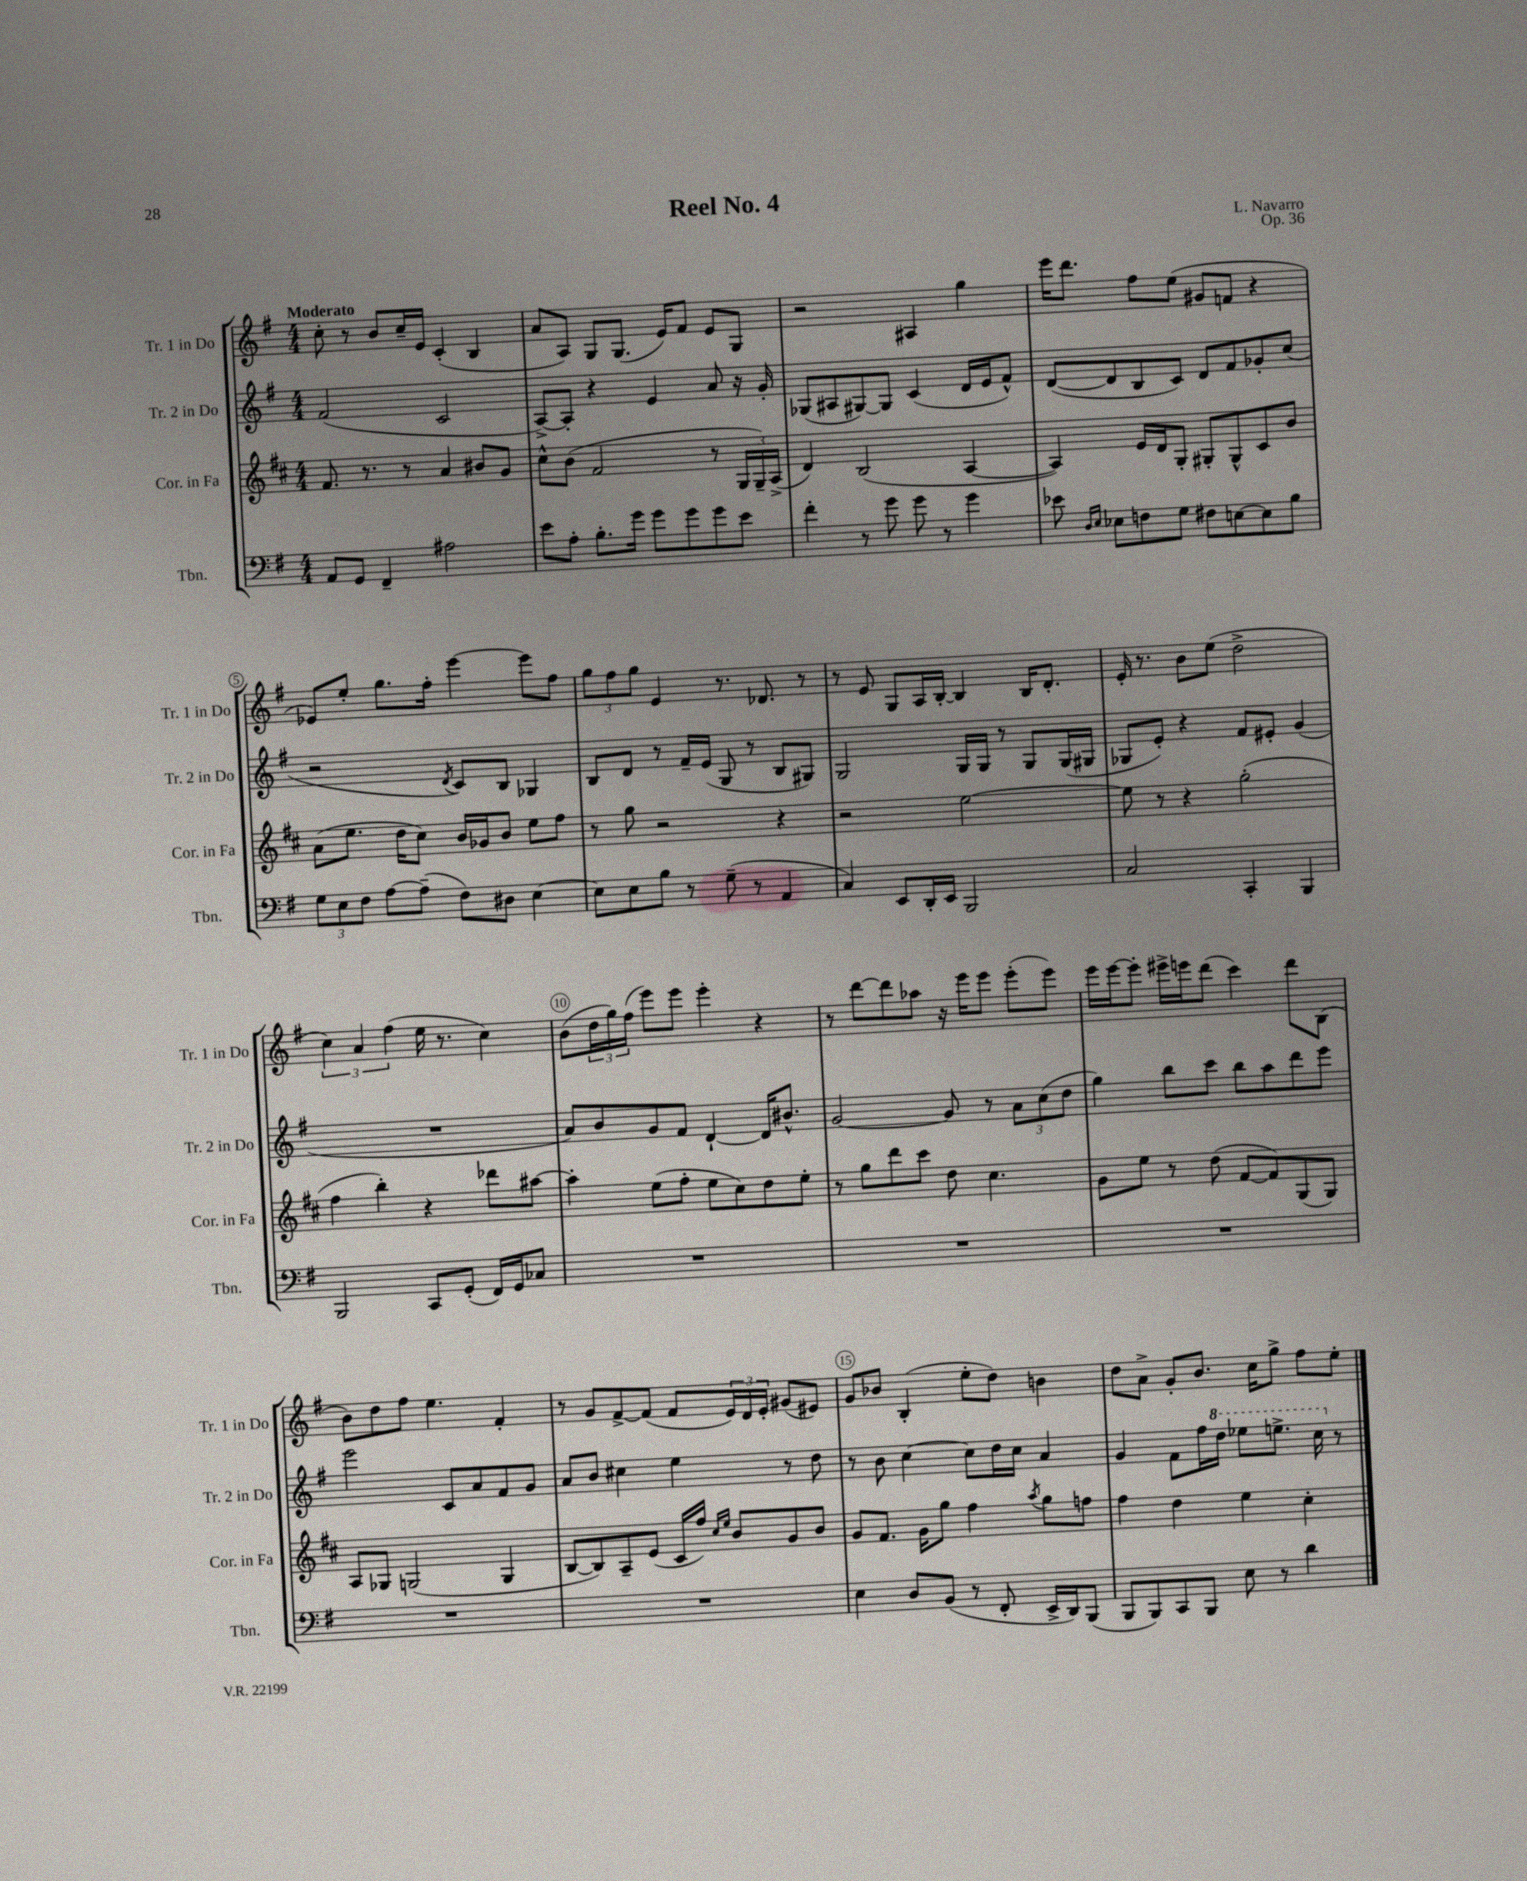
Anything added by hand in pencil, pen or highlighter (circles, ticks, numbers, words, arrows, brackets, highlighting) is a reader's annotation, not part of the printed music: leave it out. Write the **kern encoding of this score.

**kern	**kern	**kern	**kern
*part4	*part3	*part2	*part1
*staff4	*staff3	*staff2	*staff1
*I"Tbn.	*I"Cor. in Fa	*I"Tr. 2 in Do	*I"Tr. 1 in Do
*I'Tbn.	*I'Cor. in Fa	*I'Tr. 2 in Do	*I'Tr. 1 in Do
*clefF4	*clefG2	*clefG2	*clefG2
*k[f#]	*k[f#c#]	*k[f#]	*k[f#]
*M4/4	*M4/4	*M4/4	*M4/4
=1	=1	=1	=1
!	!	!	!LO:TX:a:B:t=Moderato
8AA/L	8.f#/	(2f#/	8cc'\
8GG/J	.	.	8r
.	8.r	.	.
4FF#~/	.	.	8b/L
.	8r	.	16cc~/L
.	.	.	16e/JJ
2A#X\	4a/	2c/	(4c'/
.	8b#X/L	.	4B/
.	8g/J	.	.
=2	=2	=2	=2
8e\L	8cc#^^\L	[8A^/L)	8a/L
8A'\J	(8b\J	8A'/J]	8A/J)
8.B'\L	2f#/	4r	8G/L
.	.	.	(8.G/J
16g\Jk	.	.	.
8g\L	.	4e/	.
.	.	.	16e/KL)
8g\	.	.	8f#/J
8g\	8r	8a/	8e/L
8e\J	24G/LL	16r	8G/J
.	24G~/)	.	.
.	.	16g'/	.
.	(24A^/JJ	.	.
=3	=3	=3	=3
4f#'\	4d/)	(8G-X/L	2r
.	.	8A#X/	.
8r	(2B/	[8G#X/)	.
8g\	.	8G#/J]	.
8g\	.	(4c/	4A#X/
8r	.	.	.
4g\	[4A/	16d/LL	4gg\
.	.	16e/J	.
.	.	8f#^^/J)	.
=4	=4	=4	=4
8e-X\	4A/])	([8d/L	16eee\KL
.	.	.	8.ddd\J
16qqD/LL	.	.	.
16qqE/JJ	.	.	.
8E-X\L	.	8d/]	.
8Fn\	16e/LL	8B/	8ff#\L
.	16d/J	.	.
8G\J	8G'/J	8c/J)	(8ee\J
8F#X\L	8G#X'/L	8d/L	8g#X/L
[8En\	8G#^^/	8f#/	8fn/J
8E\]	8c#/	8g-X'/	4r
8B\J	8b/J	(8cc/J	.
!!LO:LB:g=z
=5	=5	=5	=5
12G\L	(8a\L	2r	8e-X/L)
12E\	.	.	.
.	8.ee\J	.	8ee'/J
12F#\J	.	.	.
[8A\L	.	.	8.gg\L
.	16dd\KL	.	.
(8A~\J]	8cc#\J)	.	.
.	.	.	16ff#'\Jk
.	.	8qd/	.
8F#\L)	16b/LL	8c/L)	[4eee\
.	16g-X/J	.	.
8D#X\J	8b/J	8B/J	.
[4E\	8ee\L	4G-X/	8eee\L]
.	8ff#\J	.	8ff#\J
=6	=6	=6	=6
8E\L]	8r	8B/L	12gg\L
.	.	.	12ff#\
8E\	8gg\	8d/J	.
.	.	.	12gg\J
8B\J	2r	8r	4e/
8r	.	16f#~/LL	.
.	.	(16e/JJ	.
(8G~\	.	8G/	8.r
8r	.	8r	.
.	.	.	8.d-X/
4AA/	4r	8B/L	.
.	.	8G#X/J)	8r
=7	=7	=7	=7
4C/)	2r	2G/	8r
.	.	.	8e/
8EE/L	.	.	8G/L
16DD'/L	.	.	16A/L
16EE/JJ	.	.	[16B'/JJ
2BBB/	[2ee\	16G/LL	4B/]
.	.	16G/JJ	.
.	.	8r	.
.	.	8G/L	16B/KL
.	.	.	8.d'/J
.	.	(16G/L	.
.	.	16G#X/JJ	.
=8	=8	=8	=8
2C/	8ee\]	8G-X/L	16e'/
.	.	.	8.r
.	8r	8e'/J)	.
.	4r	4r	8b\L
.	.	.	(8ee\J
4CC'/	(2gg'\	8f#/L	2dd^\
.	.	8e#X'/J	.
4BBB/	.	(4g/	.
!!LO:LB:g=z
=9	=9	=9	=9
2BBB/	4ff#\	1r	6cc\)
.	.	.	6a/
.	4bb'\)	.	.
.	.	.	(6ff#\
8CC/L	4r	.	16ee\
.	.	.	8.r
(8GG'/J	.	.	.
16FF#/LL)	8ddd-X\L	.	4cc\)
16GG/J	.	.	.
8C-X/J	[8aa#X\J	.	.
=10	=10	=10	=10
1r	4aa#'\]	8a/L)	(8b\L
.	.	8b/	24dd\L
.	.	.	24gg\)
.	.	.	(24ff#\JJ
.	(8ee\L	8g/	8eee\L)
.	8ff#'\J	8f#/J	8eee\J
.	8ee\L	[4d`/	4eee'\
.	8cc#\)	.	.
.	8dd\	16d/KL]	4r
.	.	8.b#X^^/J	.
.	8ee'\J	.	.
=11	=11	=11	=11
1r	8r	[2g/	8r
.	8gg\L	.	[8ddd\L
.	8ddd\	.	8ddd\]
.	8ccc#\J	.	8aa-X\J
.	8dd\	8g/]	16r
.	.	.	16eee\KL
.	4.cc#\	8r	8eee\J
.	.	12a\L	(8eee'\L
.	.	(12cc\	.
.	.	.	8eee\J)
.	.	12dd\J	.
=12	=12	=12	=12
1r	8g\L	4gg\)	16eee\LL
.	.	.	[16eee\J
.	8ee\J	.	8eee'\J]
.	8r	8bb\L	16eee#X^\LL
.	.	.	16eeen\J
.	(8dd\	8ccc\J	(8ddd\J
.	[8f#/L	8bb\L	4ccc\)
.	8f#/])	8aa\	.
.	(8G/	8ddd\	8ddd\L
.	8G/J)	8eee\J	(8B\J
!!LO:LB:g=z
=13	=13	=13	=13
1r	8A/L	2eee\	8b\L)
.	8G-X/J	.	8dd\
.	(2Gn/	.	8ff#\J
.	.	.	4.ee\
.	.	8c/L	.
.	.	8a/	.
.	4G/	8f#/	4f#'/
.	.	8g/J	.
=14	=14	=14	=14
1r	[8B/L	8a/L	8r
.	8B/])	8b/J	8g/L
.	8A~/	4cc#X\	[8f#^/
.	(8e/J	.	(8f#/J]
.	16c#/LL	4ee\	8f#/L
.	16ff#/JJ)	.	.
.	16qqcc#/LL	.	.
.	16qqee/JJ	.	.
.	8b/L	.	24e/L)
.	.	.	24d/
.	.	.	24e'/JJ
.	8g/	8r	(8g#X/L
.	8b/J	8dd\	8e#X/J)
=15	=15	=15	=15
4E\	8g/L	8r	8g/L
.	8.f#/J	8b\	8b-X/J
8D/L	.	[4cc\	(4B'/
.	16g\KL	.	.
(8BB/J	8gg\J	.	.
8r	4ff#\	8cc\L]	8ee'\L
8FF#'/	.	16dd\L	8dd\J)
.	.	16cc\JJ	.
.	8qaa/	.	.
16EE^/LL	8gg\L	4a/	4bn\
16DD/J)	.	.	.
(8BBB/J	8ffn\J	.	.
=16	=16	=16	=16
8BBB/L	4ff#\	4g/	8dd\L
8BBB/)	.	.	8a^\J
8CC/	4dd\	8f#\L	8g'/L
8BBB/J	.	16ff#\L	8.b/J
*	*	*8va	*
.	.	16ddd\JJ	.
8E\	4ee\	8eee-X\L	.
.	.	.	16cc\KL
8r	.	8.eeen^\J	8gg^\J
4d\	4cc#'\	.	8ff#\L
.	.	16ccc\	.
*	*	*X8va	*
.	.	8r	8ee'\J
==	==	==	==
*-	*-	*-	*-
